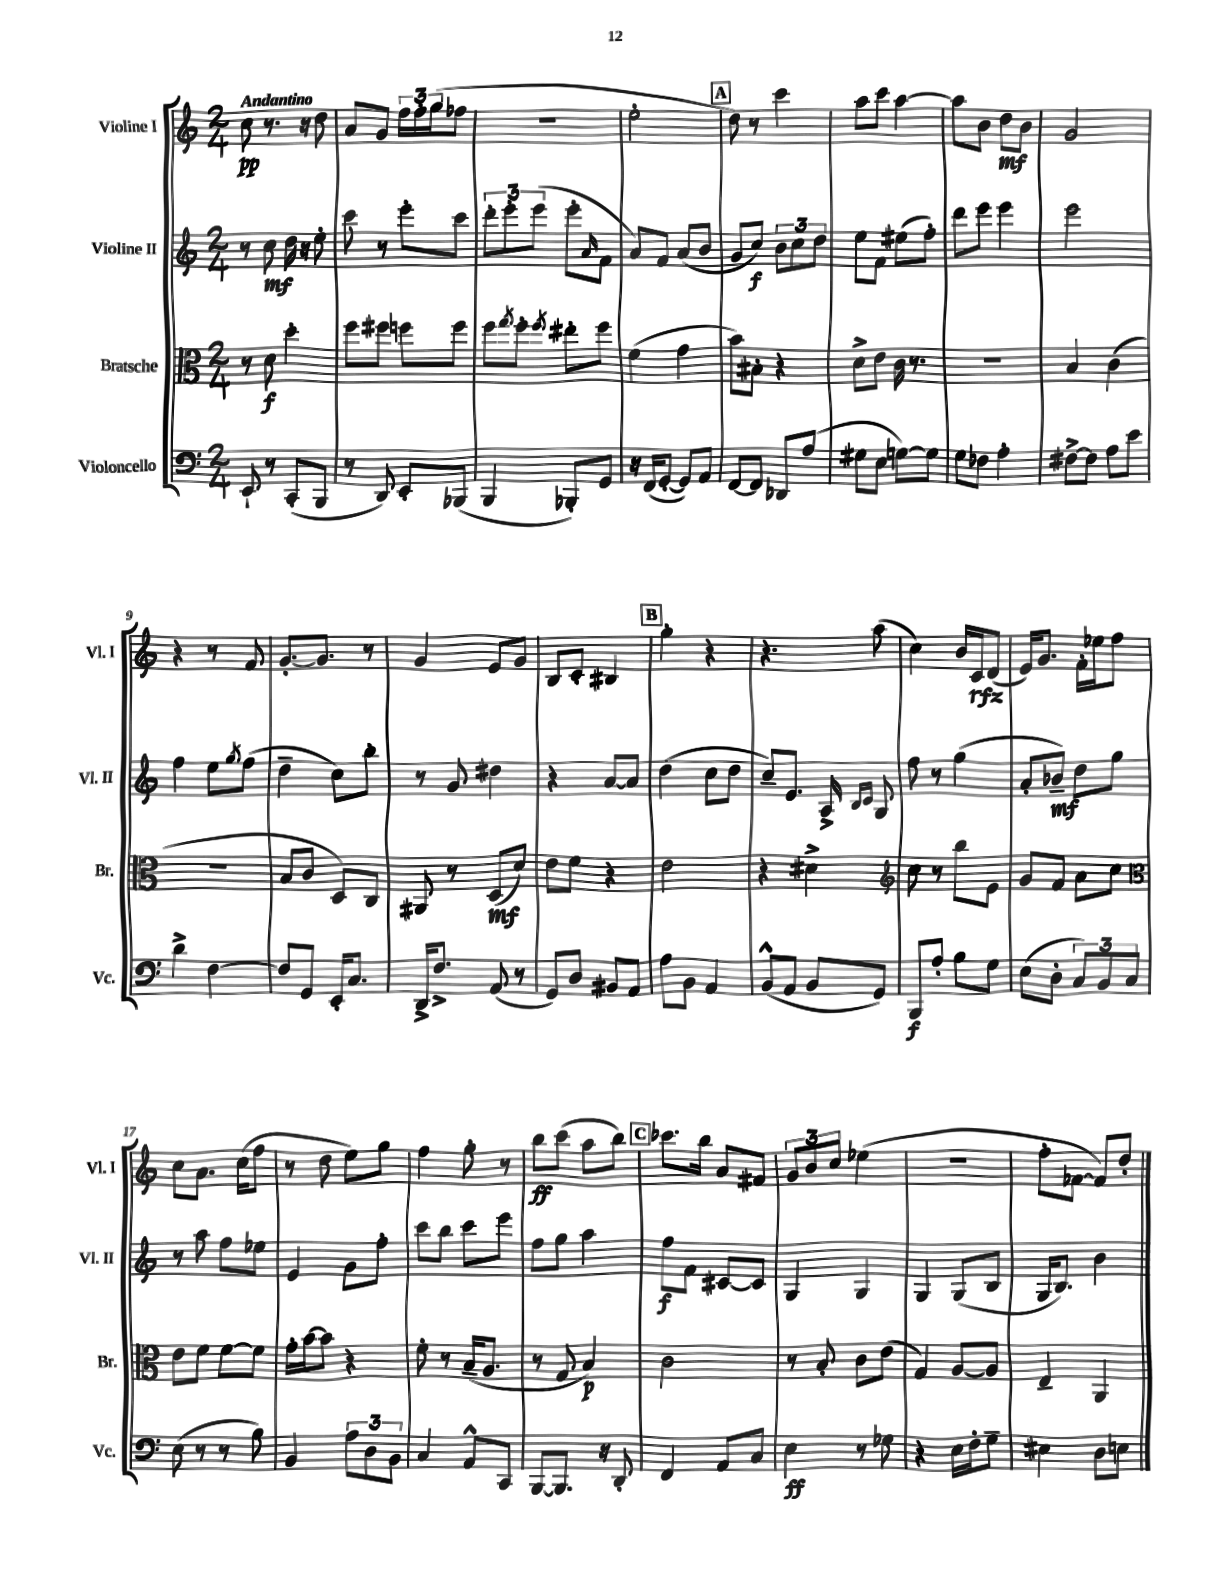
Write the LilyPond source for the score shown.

<<
\new StaffGroup <<
\new Staff = "s0" \with { instrumentName = "Violine I" shortInstrumentName = "Vl. I" } {
    \clef treble \key c \major \numericTimeSignature \time 2/4 \tempo "Andantino"
    c''8\pp r8. r16 d''8 |
    a'8 g'8 \tuplet 3/2 { f''16 f''16-. g''16( } fes''8 |
    r2 |
    e''2-. |
    \mark \markup { \box "A" } d''8) r8 c'''4 |
    a''8 c'''8 a''4~ |
    a''8 b'8 d''8\mf b'8 |
    g'2 |
    r4 r8 f'8 |
    g'8.~-. g'8. r8 |
    g'4 e'8 g'8 |
    b8 c'8-. bis4 |
    \mark \markup { \box "B" } g''4-. r4 |
    r4. a''8( |
    c''4) b'16 c'16\rfz d'8( |
    e'16) g'8. f'16-. ees''16 f''8 |
    c''8 a'8. c''16( f''8 |
    r8 d''8 e''8) g''8 |
    f''4 g''8-. r8 |
    b''8\ff c'''8( a''8 b''8) |
    \mark \markup { \box "C" } ces'''8. b''16 a'8 fis'8 |
    \tuplet 3/2 { g'8 b'8 c''8 } ees''4( |
    R2 |
    f''8-. fes'8~ fes'8) d''8-. \bar "|." |
}
\new Staff = "s1" \with { instrumentName = "Violine II" shortInstrumentName = "Vl. II" } {
    \clef treble \key c \major \numericTimeSignature \time 2/4
    r8 c''8\mf d''16 r16 e''8-. |
    c'''8 r8 e'''8-. c'''8 |
    \tuplet 3/2 { d'''8-. e'''8-. e'''8( } e'''8-. \grace { a'16 } f'8 |
    a'8) f'8 a'8( b'8 |
    \mark \markup { \box "A" } g'8 c''8\f) \tuplet 3/2 { b'8 c''8 d''8 } |
    e''8 f'8 eis''8( f''8-.) |
    d'''8 e'''8 e'''4 |
    e'''2 |
    f''4 e''8 \acciaccatura { g''8 } f''8( |
    d''4-- c''8) b''8-. |
    r8 g'8 dis''4 |
    r4 a'8~ a'8 |
    \mark \markup { \box "B" } d''4( c''8 d''8 |
    c''8--) e'8. a16-> \grace { b16 c'16 } g8 |
    f''8 r8 g''4( |
    a'8-. bes'8--\mf) d''8 g''8 |
    r8 a''8 f''8 ees''8 |
    e'4 g'8 f''8-. |
    c'''8 b''8 c'''8 e'''8 |
    f''8 g''8 a''4 |
    \mark \markup { \box "C" } f''8\f f'8 cis'8~ cis'8 |
    g4 g4 |
    g4 g8( b8 |
    g16 b8.) b'4 \bar "|." |
}
\new Staff = "s2" \with { instrumentName = "Bratsche" shortInstrumentName = "Br." } {
    \clef alto \key c \major \numericTimeSignature \time 2/4
    r8 d'8\f d''4-. |
    f''8 fis''8 f''8 f''8 |
    f''8 \acciaccatura { g''8 } f''8-. \acciaccatura { f''8 } eis''8-. f''8 |
    f'4( g'4 |
    \mark \markup { \box "A" } b'8) bis8-. r4 |
    d'8-> e'8 c'16 r8. |
    r2 |
    b4 c'4( |
    R2 |
    b8 c'8 d8) c8 |
    ais,8 r8 d8\mf( d'8) |
    e'8 f'8 r4 |
    \mark \markup { \box "B" } e'2 |
    r4 dis'4-> |
    \clef treble c''8 r8 b''8 e'8 |
    g'8 f'8 a'8 c''8 |
    \clef alto e'8 f'8 f'8~ f'8 |
    g'16-. b'16~ b'8 r4 |
    f'8-. r8 b16--( a8. |
    r8 g8 b4\p) |
    \mark \markup { \box "C" } c'2 |
    r8 b8-. c'8 e'8( |
    g4) a8~ a8 |
    e4-- a,4 \bar "|." |
}
\new Staff = "s3" \with { instrumentName = "Violoncello" shortInstrumentName = "Vc." } {
    \clef bass \key c \major \numericTimeSignature \time 2/4
    e,8-! r8 c,8-.( b,,8 |
    r8 d,8) e,8-. bes,,8( |
    b,,4 bes,,8-.) g,8 |
    r16 f,16( g,8~-. g,8) a,8 |
    \mark \markup { \box "A" } f,8~ f,8 des,8 a8( |
    gis8 e8 g8~) g8 |
    g8 fes8 a4-. |
    fis8~-> fis8 a8 e'8 |
    d'4-> f4~ |
    f8 g,8 e,16-. c8. |
    d,16-> f8.-> a,8( r8 |
    g,8) d8 bis,8 a,8 |
    \mark \markup { \box "B" } a8 b,8 a,4 |
    b,8-^( a,8 b,8 g,8) |
    b,,8\f a8-. b8 g8 |
    e8( d8-. \tuplet 3/2 { c8) b,8 c8 } |
    e8( r8 r8 b8) |
    b,4 \tuplet 3/2 { a8 d8 b,8 } |
    c4 a,8-^ c,8 |
    b,,8~ b,,8. r16 d,8-. |
    \mark \markup { \box "C" } f,4 a,8 c8 |
    e4\ff r8 ges8 |
    r4 e16 f16-. g8-- |
    eis4 d8 e8 \bar "|." |
}
>>
>>
